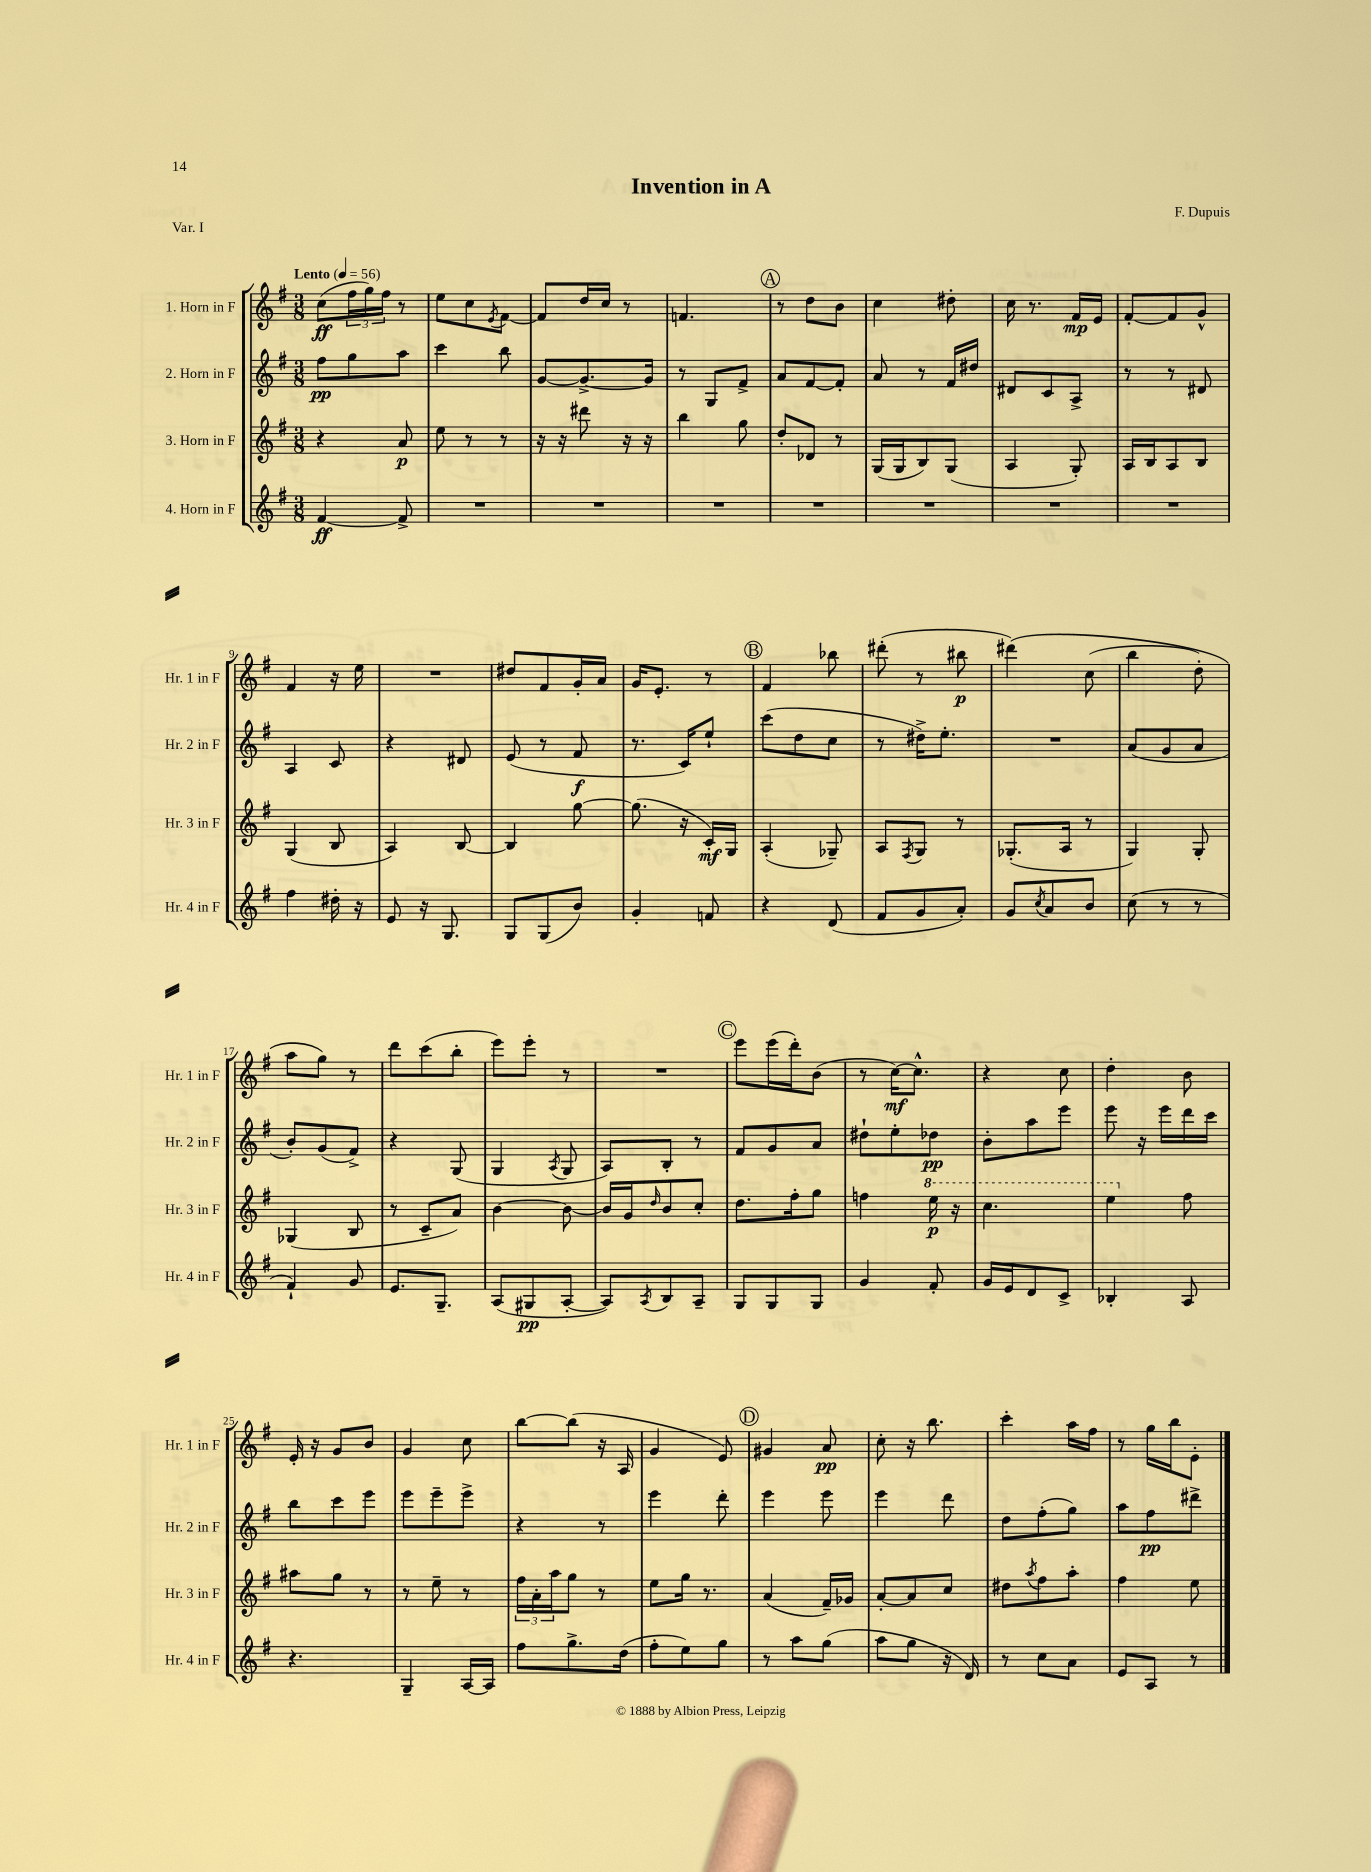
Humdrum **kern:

**kern	**dynam	**kern	**dynam	**kern	**dynam	**kern	**dynam
*part4	*part4	*part3	*part3	*part2	*part2	*part1	*part1
*staff4	*staff4	*staff3	*staff3	*staff2	*staff2	*staff1	*staff1
*I"4. Horn in F	*	*I"3. Horn in F	*	*I"2. Horn in F	*	*I"1. Horn in F	*
*I'Hr. 4 in F	*	*I'Hr. 3 in F	*	*I'Hr. 2 in F	*	*I'Hr. 1 in F	*
*clefG2	*	*clefG2	*	*clefG2	*	*clefG2	*
*k[f#]	*	*k[f#]	*	*k[f#]	*	*k[f#]	*
*M3/8	*	*M3/8	*	*M3/8	*	*M3/8	*
*MM56	*	*MM56	*	*MM56	*	*MM56	*
=1	=1	=1	=1	=1	=1	=1	=1
!	!	!	!	!	!	!LO:TX:a:B:t=Lento	!
[4f#/	ff	4r	.	8ff#\L	pp	(8cc\L	ff
.	.	.	.	8gg\	.	24ff#\L	.
.	.	.	.	.	.	24gg\)	.
.	.	.	.	.	.	24ff#\JJ	.
8f#^/]	.	8a/	p	8aa\J	.	8r	.
=2	=2	=2	=2	=2	=2	=2	=2
4.r	.	8ee\	.	4ccc\	.	8ee\L	.
.	.	8r	.	.	.	8cc\	.
.	.	.	.	.	.	8qe/	.
.	.	8r	.	8bb\	.	[8f#\J	.
=3	=3	=3	=3	=3	=3	=3	=3
4.r	.	16r	.	[8g/L	.	8f#/L]	.
.	.	16r	.	.	.	.	.
.	.	8ddd#X\	.	8.g^/_	.	16dd/L	.
.	.	.	.	.	.	16cc/JJ	.
.	.	16r	.	.	.	8r	.
.	.	16r	.	16g/Jk]	.	.	.
=4	=4	=4	=4	=4	=4	=4	=4
4.r	.	4bb\	.	8r	.	4.fn/	.
.	.	.	.	8G/L	.	.	.
.	.	8gg\	.	8f#^/J	.	.	.
!!LO:REH:place=s1:t=A
=5	=5	=5	=5	=5	=5	=5	=5
4.r	.	8dd'/L	.	8a/L	.	8r	.
.	.	8d-X/J	.	[8f#/	.	8dd\L	.
.	.	8r	.	8f#'/J]	.	8b\J	.
=6	=6	=6	=6	=6	=6	=6	=6
4.r	.	(16G/LL	.	8a/	.	4cc\	.
.	.	16G/J	.	.	.	.	.
.	.	8B/)	.	8r	.	.	.
.	.	(8G/J	.	16f#/LL	.	8dd#X'\	.
.	.	.	.	16dd#X/JJ	.	.	.
=7	=7	=7	=7	=7	=7	=7	=7
4.r	.	4A/	.	8d#X/L	.	16cc\	.
.	.	.	.	.	.	8.r	.
.	.	.	.	8c/	.	.	.
.	.	8G'/)	.	8A^/J	.	16f#/LL	mp
.	.	.	.	.	.	16e/JJ	.
=8	=8	=8	=8	=8	=8	=8	=8
4.r	.	16A/LL	.	8r	.	[8f#'/L	.
.	.	16B/J	.	.	.	.	.
.	.	8A/	.	8r	.	8f#/]	.
.	.	8B/J	.	8d#X/	.	8g^^/J	.
!!LO:LB:g=z
=9	=9	=9	=9	=9	=9	=9	=9
4ff#\	.	(4G/	.	4A/	.	4f#/	.
16dd#X'\	.	8B/	.	8c/	.	16r	.
16r	.	.	.	.	.	16ee\	.
=10	=10	=10	=10	=10	=10	=10	=10
8e/	.	4A/)	.	4r	.	4.r	.
16r	.	.	.	.	.	.	.
8.G/	.	.	.	.	.	.	.
.	.	[8B/	.	8d#X/	.	.	.
=11	=11	=11	=11	=11	=11	=11	=11
8G/L	.	4B/]	.	(8e/	.	8dd#X/L	.
(8G/	.	.	.	8r	.	8f#/	.
8b/J)	.	[8gg\	.	8f#/	f	16g'/L	.
.	.	.	.	.	.	16a/JJ	.
=12	=12	=12	=12	=12	=12	=12	=12
4g'/	.	(8.gg\]	.	8.r	.	16g/KL	.
.	.	.	.	.	.	8.e'/J	.
.	.	16r	.	16c/KL)	.	.	.
8fn/	.	16c'/LL)	mf	8ee`/J	.	8r	.
.	.	16G/JJ	.	.	.	.	.
!!LO:REH:place=s1:t=B
=13	=13	=13	=13	=13	=13	=13	=13
4r	.	(4A'/	.	(8ccc\L	.	4f#/	.
.	.	.	.	8dd\	.	.	.
(8d/	.	8G-X~/)	.	8cc\J	.	8bb-X\	.
=14	=14	=14	=14	=14	=14	=14	=14
8f#/L	.	8A/L	.	8r	.	(8ddd#X'\	.
.	.	8qF#/	.	.	.	.	.
8g/	.	8G/J	.	16dd#X^\KL)	.	8r	.
.	.	.	.	8.ee'\J	.	.	.
8a'/J)	.	8r	.	.	.	8bb#X\	p
=15	=15	=15	=15	=15	=15	=15	=15
8g/L	.	(8.G-X'/L	.	4.r	.	(4ddd#X\)	.
8qcc/	.	.	.	.	.	.	.
8a/	.	.	.	.	.	.	.
.	.	16A/Jk	.	.	.	.	.
8b/J	.	8r	.	.	.	(8cc\	.
=16	=16	=16	=16	=16	=16	=16	=16
(8cc\	.	4G/)	.	(8a/L	.	4bb\	.
8r	.	.	.	8g/	.	.	.
8r	.	8G'/	.	8a/J	.	8dd'\)	.
!!LO:LB:g=z
=17	=17	=17	=17	=17	=17	=17	=17
4f#`/)	.	(4G-X/	.	8b'/L)	.	8aa\L	.
.	.	.	.	(8g/	.	8gg\J)	.
8g/	.	8B/	.	8f#^/J)	.	8r	.
=18	=18	=18	=18	=18	=18	=18	=18
8.e/L	.	8r	.	4r	.	8ddd\L	.
.	.	8c~/L	.	.	.	(8ccc\	.
8.G~/J	.	.	.	.	.	.	.
.	.	8a/J)	.	(8G/	.	8bb'\J	.
=19	=19	=19	=19	=19	=19	=19	=19
(8A/L	.	[4b\	.	4G/	.	8eee\L)	.
8G#X/	pp	.	.	.	.	8eee'\J	.
.	.	.	.	8qA/	.	.	.
[8A'/J	.	8b\_	.	8G/	.	8r	.
=20	=20	=20	=20	=20	=20	=20	=20
8A/L])	.	16b/LL]	.	8A/L)	.	4.r	.
.	.	16g/J	.	.	.	.	.
8qA/	.	16qqdd/	.	.	.	.	.
8B/	.	8b/	.	8B'/J	.	.	.
8A~/J	.	8cc'/J	.	8r	.	.	.
!!LO:REH:place=s1:t=C
=21	=21	=21	=21	=21	=21	=21	=21
8G/L	.	8.dd\L	.	8f#/L	.	8eee\L	.
8G/	.	.	.	8g/	.	(16eee\L	.
.	.	16ff#'\k	.	.	.	16ddd'\J)	.
8G/J	.	8gg\J	.	8a/J	.	(8b\J	.
=22	=22	=22	=22	=22	=22	=22	=22
4g/	.	4ffn\	.	8dd#X`\L	.	8r	.
.	.	.	.	8ee'\	.	[16cc\KL)	mf
.	.	.	.	.	.	8.cc^^\J]	.
*	*	*8va	*	*	*	*	*
8f#'/	.	16eee\	p	8dd-X\J	pp	.	.
.	.	16r	.	.	.	.	.
=23	=23	=23	=23	=23	=23	=23	=23
16g/LL	.	4.ccc\	.	8b'\L	.	4r	.
16e/J	.	.	.	.	.	.	.
8d/	.	.	.	8aa\	.	.	.
8c^/J	.	.	.	8eee\J	.	8cc\	.
=24	=24	=24	=24	=24	=24	=24	=24
4B-X'/	.	4eee\	.	8eee\	.	4dd'\	.
.	.	.	.	16r	.	.	.
.	.	.	.	16eee\LL	.	.	.
*	*	*X8va	*	*	*	*	*
8A/	.	8ff#\	.	16ddd\	.	8b\	.
.	.	.	.	16ccc\JJ	.	.	.
!!LO:LB:g=z
=25	=25	=25	=25	=25	=25	=25	=25
4.r	.	8aa#X\L	.	8bb\L	.	16e'/	.
.	.	.	.	.	.	16r	.
.	.	8gg\J	.	8ccc\	.	8g/L	.
.	.	8r	.	8eee\J	.	8b/J	.
=26	=26	=26	=26	=26	=26	=26	=26
4G~/	.	8r	.	8eee\L	.	4g/	.
.	.	8ee~\	.	8eee~\	.	.	.
[16A/LL	.	8r	.	8eee^\J	.	8cc\	.
16A/JJ]	.	.	.	.	.	.	.
=27	=27	=27	=27	=27	=27	=27	=27
8ff#\L	.	24ff#\LL	.	4r	.	[8bb\L	.
.	.	24a'\	.	.	.	.	.
.	.	24aa\J	.	.	.	.	.
8.gg^\	.	8gg\J	.	.	.	(8bb\J]	.
.	.	8r	.	8r	.	16r	.
(16dd\Jk	.	.	.	.	.	16A/	.
=28	=28	=28	=28	=28	=28	=28	=28
8ff#'\L	.	8ee\L	.	4eee\	.	4g/	.
8ee\)	.	16gg\Jk	.	.	.	.	.
.	.	8.r	.	.	.	.	.
8gg\J	.	.	.	8ddd'\	.	8e/)	.
!!LO:REH:place=s1:t=D
=29	=29	=29	=29	=29	=29	=29	=29
8r	.	(4a/	.	4eee\	.	4g#X/	.
8aa\L	.	.	.	.	.	.	.
(8gg\J	.	16f#~/LL)	.	8eee\	.	8a/	pp
.	.	16g-X/JJ	.	.	.	.	.
=30	=30	=30	=30	=30	=30	=30	=30
8aa\L	.	[8a'/L	.	4eee\	.	8cc'\	.
8gg\J	.	8a/]	.	.	.	16r	.
.	.	.	.	.	.	8.bb\	.
16r	.	8cc/J	.	8ddd\	.	.	.
16d/)	.	.	.	.	.	.	.
=31	=31	=31	=31	=31	=31	=31	=31
8r	.	8dd#X\L	.	8dd\L	.	4ccc'\	.
.	.	8qaa/	.	.	.	.	.
8cc\L	.	8ff#\	.	(8ff#'\	.	.	.
8a\J	.	8aa'\J	.	8gg\J)	.	16aa\LL	.
.	.	.	.	.	.	16ff#\JJ	.
=32	=32	=32	=32	=32	=32	=32	=32
8e/L	.	4ff#\	.	8aa\L	.	8r	.
8A/J	.	.	.	8ff#\	pp	16gg\LL	.
.	.	.	.	.	.	16bb\J	.
8r	.	8ee\	.	8ddd#X^\J	.	8e'\J	.
==	==	==	==	==	==	==	==
*-	*-	*-	*-	*-	*-	*-	*-
